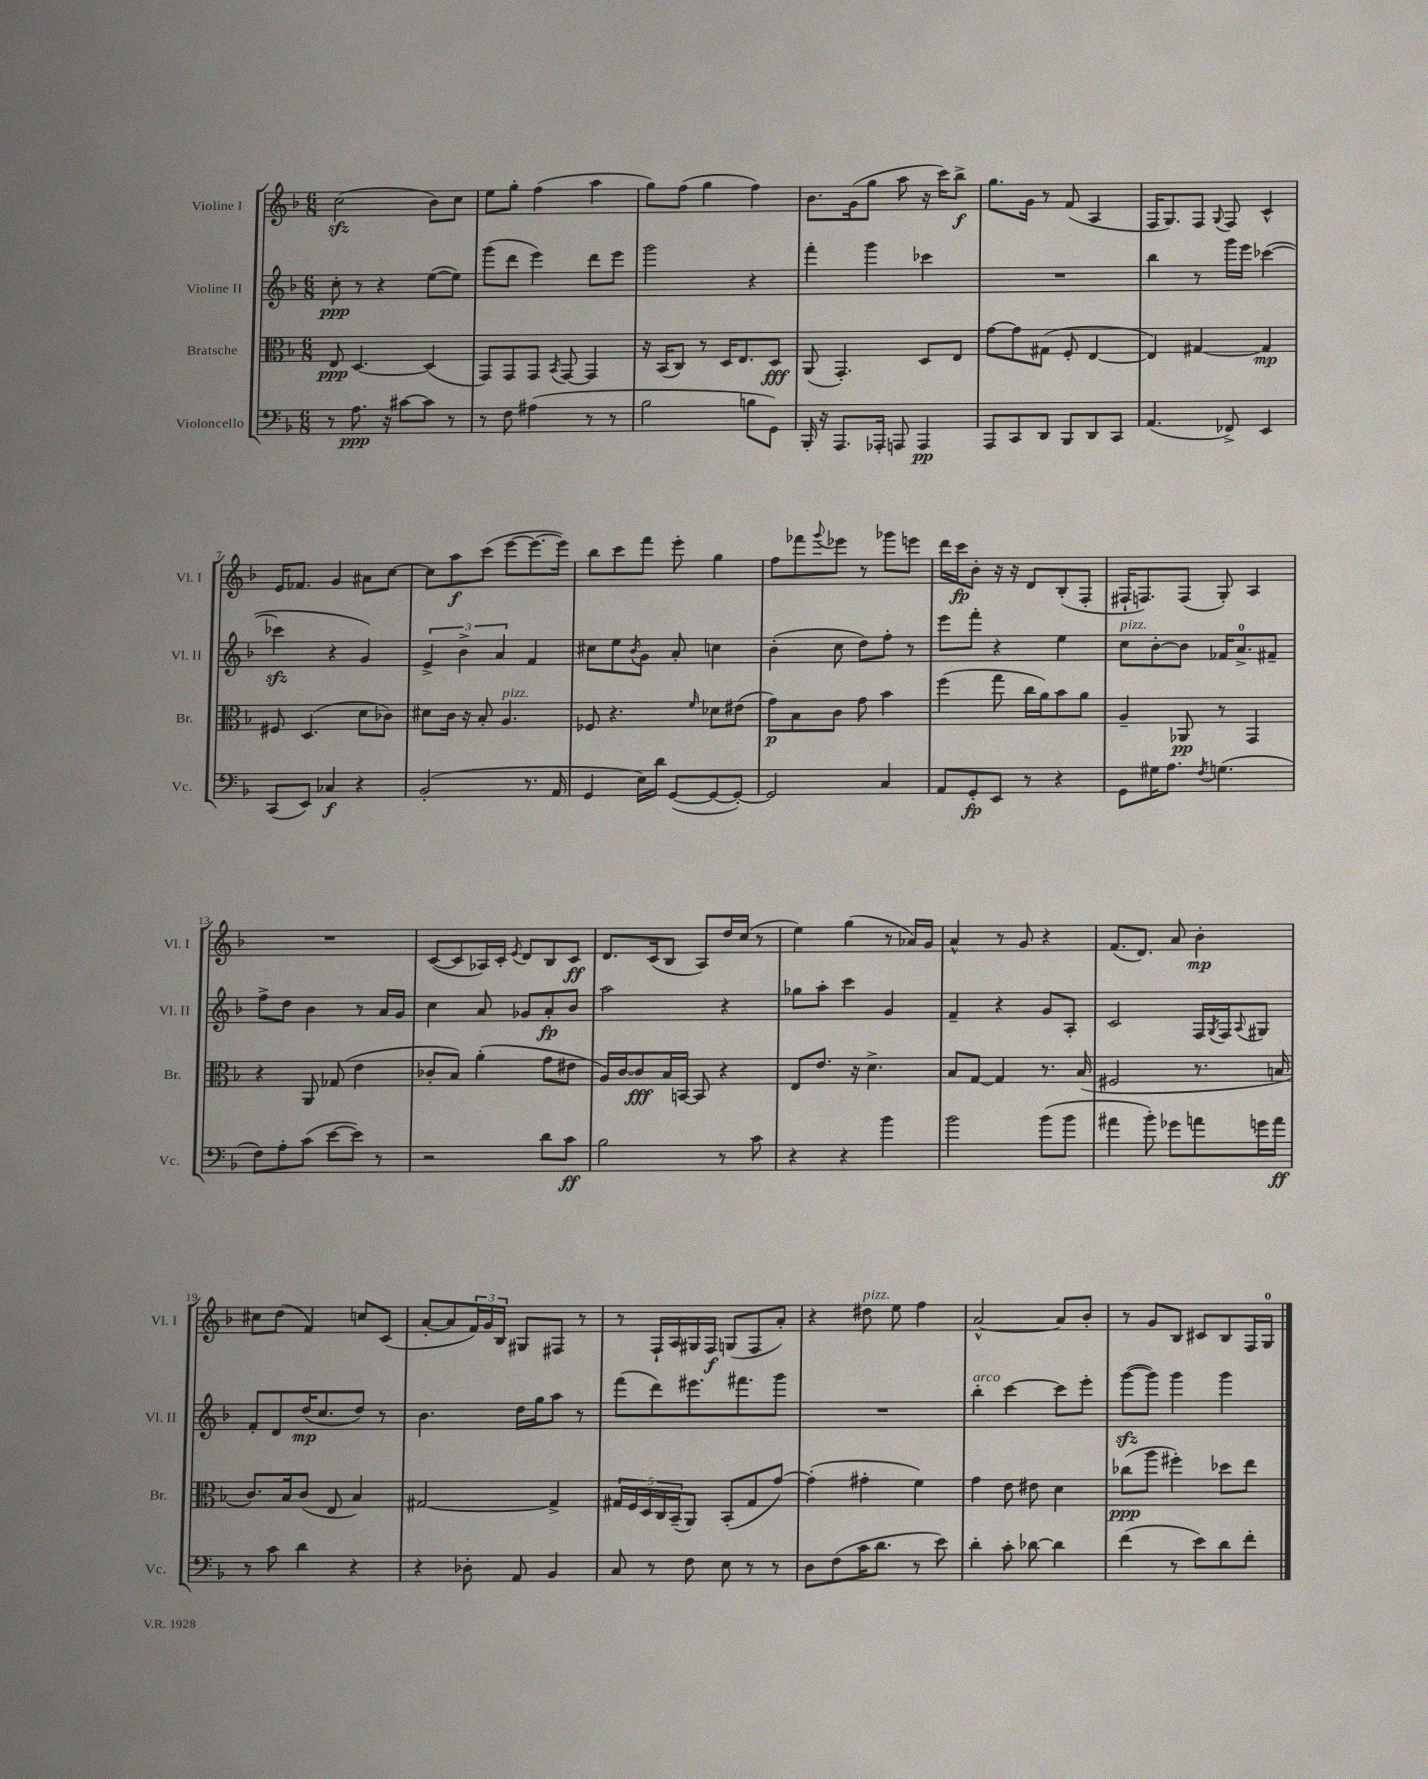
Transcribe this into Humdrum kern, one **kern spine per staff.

**kern	**dynam	**kern	**dynam	**kern	**dynam	**kern	**dynam
*part4	*part4	*part3	*part3	*part2	*part2	*part1	*part1
*staff4	*staff4	*staff3	*staff3	*staff2	*staff2	*staff1	*staff1
*I"Violoncello	*	*I"Bratsche	*	*I"Violine II	*	*I"Violine I	*
*I'Vc.	*	*I'Br.	*	*I'Vl. II	*	*I'Vl. I	*
*clefF4	*	*clefC3	*	*clefG2	*	*clefG2	*
*k[b-]	*	*k[b-]	*	*k[b-]	*	*k[b-]	*
*M6/8	*	*M6/8	*	*M6/8	*	*M6/8	*
=1	=1	=1	=1	=1	=1	=1	=1
8r	.	8E/	ppp	8cc'\	ppp	(2cczz\	.
8.A\	ppp	[4.D/	.	8r	.	.	.
.	.	.	.	4r	.	.	.
16r	.	.	.	.	.	.	.
[8c#X\L	.	.	.	.	.	.	.
8c#\J]	.	(4D/]	.	([8ee\L	.	8b-\L)	.
8r	.	.	.	8ee\J])	.	8cc\J	.
=2	=2	=2	=2	=2	=2	=2	=2
8r	.	8GG/L)	.	(8ggg\L	.	8ee\L	.
8F\	.	8GG/	.	8ddd\J	.	8gg'\J	.
(4A#X\	.	8GG/J	.	4eee\)	.	(4ff\	.
.	.	8qBB-/	.	.	.	.	.
.	.	[8GG/	.	.	.	.	.
8r	.	4GG/]	.	8ddd\L	.	4aa\	.
8r	.	.	.	8eee\J	.	.	.
=3	=3	=3	=3	=3	=3	=3	=3
2B-\	.	16r	.	2ggg\	.	8gg\L)	.
.	.	(16BB-/KL	.	.	.	.	.
.	.	8C/J)	.	.	.	(8ff\J	.
.	.	8r	.	.	.	4gg\	.
.	.	16D/KL	.	.	.	.	.
.	.	8.E/	.	.	.	.	.
8Bn\L	.	.	.	4r	.	4ff\)	.
8GG\J)	.	8D/J	fff	.	.	.	.
=4	=4	=4	=4	=4	=4	=4	=4
16BBB-'/	.	(8AA/	.	4fff'\	.	8.b-\L	.
16r	.	.	.	.	.	.	.
8.AAA/L	.	4.GG'/)	.	.	.	.	.
.	.	.	.	.	.	(16g\k	.
.	.	.	.	4ggg\	.	8gg\J	.
16AAA-X'/Jk	.	.	.	.	.	.	.
8AAAn/	.	.	.	.	.	8aa\	.
4AAA/	pp	8D/L	.	4ccc-X\	.	16r	.
.	.	.	.	.	.	16ccc\KL)	.
.	.	8E/J	.	.	.	8bb-^\J	f
=5	=5	=5	=5	=5	=5	=5	=5
8AAA/L	.	[8g\L	.	2.r	.	8.gg\L	.
8CC/	.	8g\]	.	.	.	.	.
.	.	.	.	.	.	16g\Jk	.
8DD/J	.	(8G#X\J	.	.	.	8r	.
8BBB-/L	.	8F'/	.	.	.	(8f/	.
8DD/	.	[4E/	.	.	.	4A/	.
8CC/J	.	.	.	.	.	.	.
=6	=6	=6	=6	=6	=6	=6	=6
(4.AA/	.	4E/])	.	4bb-\	.	16F/KL	.
.	.	.	.	.	.	8.G/)	.
.	.	[4G#X/	.	8r	.	8F/J	.
.	.	.	.	.	.	8qqG/	.
8FF-X^/)	.	.	.	16ggg\LL	.	8F/	.
.	.	.	.	16eee\JJ	.	.	.
4EE/	.	4G#/]	mp	([4ccc-X\	.	4c^^/	.
!!LO:LB:g=z
=7	=7	=7	=7	=7	=7	=7	=7
(8CC/L	.	8F#X/	.	4ccc-Xzz\]	.	16e/KL	.
.	.	.	.	.	.	8.f-X/J	.
8EE/J)	.	(4.D/	.	.	.	.	.
4C-X/	f	.	.	4r	.	4g/	.
4r	.	8d\L	.	4g/)	.	8a#X\L	.
.	.	8c-X\J)	.	.	.	[8cc\J	.
=8	=8	=8	=8	=8	=8	=8	=8
(2BB-'/	.	8d#X\L	.	6e^/	.	8cc\L]	.
.	.	16c\Jk	.	.	.	8aa\	f
.	.	.	.	6b-^\	.	.	.
.	.	16r	.	.	.	.	.
.	.	8B-'/	.	.	.	(8ccc\J	.
.	.	.	.	6a/	.	.	.
!	!	!LO:TX:a:i:t=pizz.	!	!	!	!	!
.	.	4.A/	.	.	.	[8eee\L	.
8.r	.	.	.	4f/	.	8.eee\_	.
16AA/	.	.	.	.	.	16eee\Jk])	.
=9	=9	=9	=9	=9	=9	=9	=9
4GG/	.	8F-X/	.	8cc#X\L	.	8bb-\L	.
.	.	4.r	.	8ee\	.	8ccc\	.
.	.	.	.	8qb-/	.	.	.
16E\LL)	.	.	.	8g\J	.	8fff\J	.
16d\JJ	.	.	.	.	.	.	.
([8GG/L	.	.	.	8a'/	.	8eee'\	.
.	.	16qqf/	.	.	.	.	.
8GG/_	.	8d-X\L	.	4ccn\	.	4gg\	.
8GG'/J_)	.	(8e#X\J	.	.	.	.	.
=10	=10	=10	=10	=10	=10	=10	=10
2GG/]	.	8g\L)	p	(4b-'\	.	8ff\L	.
.	.	8B-\	.	.	.	8fff-X\	.
.	.	.	.	.	.	8qqggg/	.
.	.	8c\J	.	8cc\	.	8eee-X\J	.
.	.	8g\	.	8dd\L)	.	8r	.
4C/	.	4b-\	.	8ff'\J	.	8ggg-X\L	.
.	.	.	.	8r	.	8eeen\J	.
=11	=11	=11	=11	=11	=11	=11	=11
8AA/L	.	(4ff\	.	8eee\L	.	16ddd\LL	.
.	.	.	.	.	.	16ccc\J	fp
8GG'/	fp	.	.	8fff'\J	.	8b-'\J	.
8EE/J	.	8gg\	.	4r	.	16r	.
.	.	.	.	.	.	16r	.
8r	.	16cc\LL	.	.	.	8d/L	.
.	.	16a\J)	.	.	.	.	.
4r	.	8b-\	.	4ee\	.	(8B-'/	.
.	.	8a\J	.	.	.	8F'/J	.
=12	=12	=12	=12	=12	=12	=12	=12
!	!	!	!	!LO:TX:a:i:t=pizz.	!	!	!
8GG\L	.	4A~/	.	8cc\L	.	16F#X`/KL	.
.	.	.	.	.	.	8.Fn/)	.
16G#X\K	.	.	.	[8b-'\	.	.	.
8.A\J	.	.	.	.	.	.	.
.	.	8AA-X/	pp	8b-\J]	.	(8F/J	.
8qF/	.	.	.	.	.	.	.
(4.Gn\	.	8r	.	16f-X/KL	.	8G'/)	.
.	.	.	.	8.a^/	.	.	.
.	.	4GG/	.	.	.	4A/	.
.	.	.	.	8f#X~/J	.	.	.
!!LO:LB:g=z
=13	=13	=13	=13	=13	=13	=13	=13
8F\L)	.	4r	.	8ff^\L	.	2.r	.
8A'\	.	.	.	8dd\J	.	.	.
(8c\J	.	8AA/	.	4b-\	.	.	.
[8e\L	.	(8G-X/	.	.	.	.	.
8e\J])	.	4e\	.	8r	.	.	.
8r	.	.	.	16a/LL	.	.	.
.	.	.	.	16g/JJ	.	.	.
=14	=14	=14	=14	=14	=14	=14	=14
2r	.	8c-X'/L	.	4cc\	.	([8c/L	.
.	.	8B-/J)	.	.	.	8c/]	.
.	.	(4a'\	.	8a/	.	16A-X/L)	.
.	.	.	.	.	.	16c'/JJ	.
.	.	.	.	.	.	8qe/	.
.	.	.	.	8g-X/L	.	8d/L	.
8d\L	.	8g\L	.	8a'/	fp	8B-/	.
8c\J	ff	8e#X\J	.	8b-/J	.	8c/J	ff
=15	=15	=15	=15	=15	=15	=15	=15
2B-\	.	16A/LL)	.	2aa\	.	8.d/L	.
.	.	[16c/J	.	.	.	.	.
.	.	8c/]	fff	.	.	.	.
.	.	.	.	.	.	(16c/k	.
.	.	16B-/L	.	.	.	8B-/J	.
.	.	[16BBn/JJ	.	.	.	.	.
.	.	8BB/]	.	.	.	8A/L)	.
8r	.	4r	.	4r	.	16dd/L	.
.	.	.	.	.	.	(16cc/JJ	.
8c\	.	.	.	.	.	8r	.
=16	=16	=16	=16	=16	=16	=16	=16
4r	.	8E/L	.	8gg-X\L	.	4ee\)	.
.	.	8.e/J	.	8aa'\J	.	.	.
4r	.	.	.	4ccc\	.	(4gg\	.
.	.	16r	.	.	.	.	.
.	.	4.d^\	.	.	.	.	.
4b-\	.	.	.	4g/	.	8r	.
.	.	.	.	.	.	16a-X/LL)	.
.	.	.	.	.	.	16g/JJ	.
=17	=17	=17	=17	=17	=17	=17	=17
2b-\	.	8B-/L	.	4f~/	.	4a^^/	.
.	.	[8G/J	.	.	.	.	.
.	.	4G/]	.	4r	.	8r	.
.	.	.	.	.	.	8g/	.
(8b-\L	.	8.r	.	8g/L	.	4r	.
8b-\J	.	.	.	8A'/J	.	.	.
.	.	(16B-/	.	.	.	.	.
=18	=18	=18	=18	=18	=18	=18	=18
4a#X\	.	2F#X/	.	2c/	.	(8.f/L	.
.	.	.	.	.	.	8.d/J)	.
8b-'\)	.	.	.	.	.	.	.
8g-X\L	.	.	.	.	.	8a/	.
8an\	.	8.r	.	16F/LL	.	4b-'\	mp
.	.	.	.	8qG/	.	.	.
.	.	.	.	16F/J	.	.	.
.	.	.	.	8qqA/	.	.	.
16gn\L	.	.	.	8G#X/J	.	.	.
16a\JJ	ff	16Bn/	.	.	.	.	.
!!LO:LB:g=z
=19	=19	=19	=19	=19	=19	=19	=19
8r	.	8.c/L)	.	8f'/L	.	8cc#X\L	.
8c\	.	.	.	8d/	.	(8dd\J	.
.	.	16B-/k	.	.	.	.	.
4d\	.	(8c/J	.	(16dd/K	mp	4f/)	.
.	.	.	.	8.cc/	.	.	.
.	.	8E/	.	.	.	.	.
4r	.	4B-/)	.	8dd/J)	.	8ccn/L	.
.	.	.	.	8r	.	(8c/J	.
=20	=20	=20	=20	=20	=20	=20	=20
4r	.	[2G#X/	.	4.b-\	.	[8a'/L	.
.	.	.	.	.	.	8a/]	.
8D-X'\	.	.	.	.	.	24f/L)	.
.	.	.	.	.	.	24g/	.
.	.	.	.	.	.	24B-/JJ	.
8AA/	.	.	.	16dd\LL	.	8G#X/L	.
.	.	.	.	16gg\J	.	.	.
4BB-/	.	4G#^/]	.	8aa\J	.	8F#X/J	.
.	.	.	.	8r	.	8r	.
=21	=21	=21	=21	=21	=21	=21	=21
8C/	.	20G#X/LL	.	(8fff\L	.	8r	.
.	.	20F/	.	.	.	.	.
.	.	20D/	.	.	.	.	.
8r	.	.	.	8ddd\)	.	16F`/LL	.
.	.	20C/	.	.	.	.	.
.	.	.	.	.	.	16A/	.
.	.	(20BB-~/J	.	.	.	.	.
8F\	.	8AA/J)	.	8.eee#X\	.	16G#X/	.
.	.	.	.	.	.	16F/JJ	f
8E\	.	(8BB-'/L	.	.	.	(8Gn/L	.
.	.	.	.	8.fff#X\	.	.	.
8r	.	8G#/	.	.	.	8F/	.
8r	.	[8g/J)	.	8ggg\J	.	8a'/J)	.
=22	=22	=22	=22	=22	=22	=22	=22
8D\L	.	(4g'\]	.	2.r	.	4r	.
(8F\	.	.	.	.	.	.	.
!	!	!	!	!	!	!LO:TX:a:i:t=pizz.	!
16c\K	.	4g#X'\	.	.	.	8dd#X\	.
8.d\J	.	.	.	.	.	.	.
.	.	.	.	.	.	8ee\	.
8r	.	4f\)	.	.	.	4ff\	.
8e\)	.	.	.	.	.	.	.
=23	=23	=23	=23	=23	=23	=23	=23
!	!	!	!	!LO:TX:a:i:t=arco	!	!	!
4d'\	.	4g\	.	4bb-'\	.	[2a^^/	.
8c'\	.	8e\	.	[4ccc\	.	.	.
[8d-X\	.	8e#X\	.	.	.	.	.
4d-\]	.	4d\	.	8ccc\L]	.	8a/L]	.
.	.	.	.	8eee'\J	.	8b-'/J	.
=24	=24	=24	=24	=24	=24	=24	=24
(4f\	.	(8cc-X\L	ppp	([8gggzz\L	.	8r	.
.	.	8aa\J	.	8ggg\J])	.	8g/L	.
8r	.	4ff#X'\)	.	4ggg\	.	8B-/J	.
8e\L)	.	.	.	.	.	8c#X/L	.
8d\	.	8dd-X\L	.	4ggg\	.	8B-/	.
8f'\J	.	8ee\J	.	.	.	16F/L	.
.	.	.	.	.	.	16G/JJ	.
==	==	==	==	==	==	==	==
*-	*-	*-	*-	*-	*-	*-	*-
